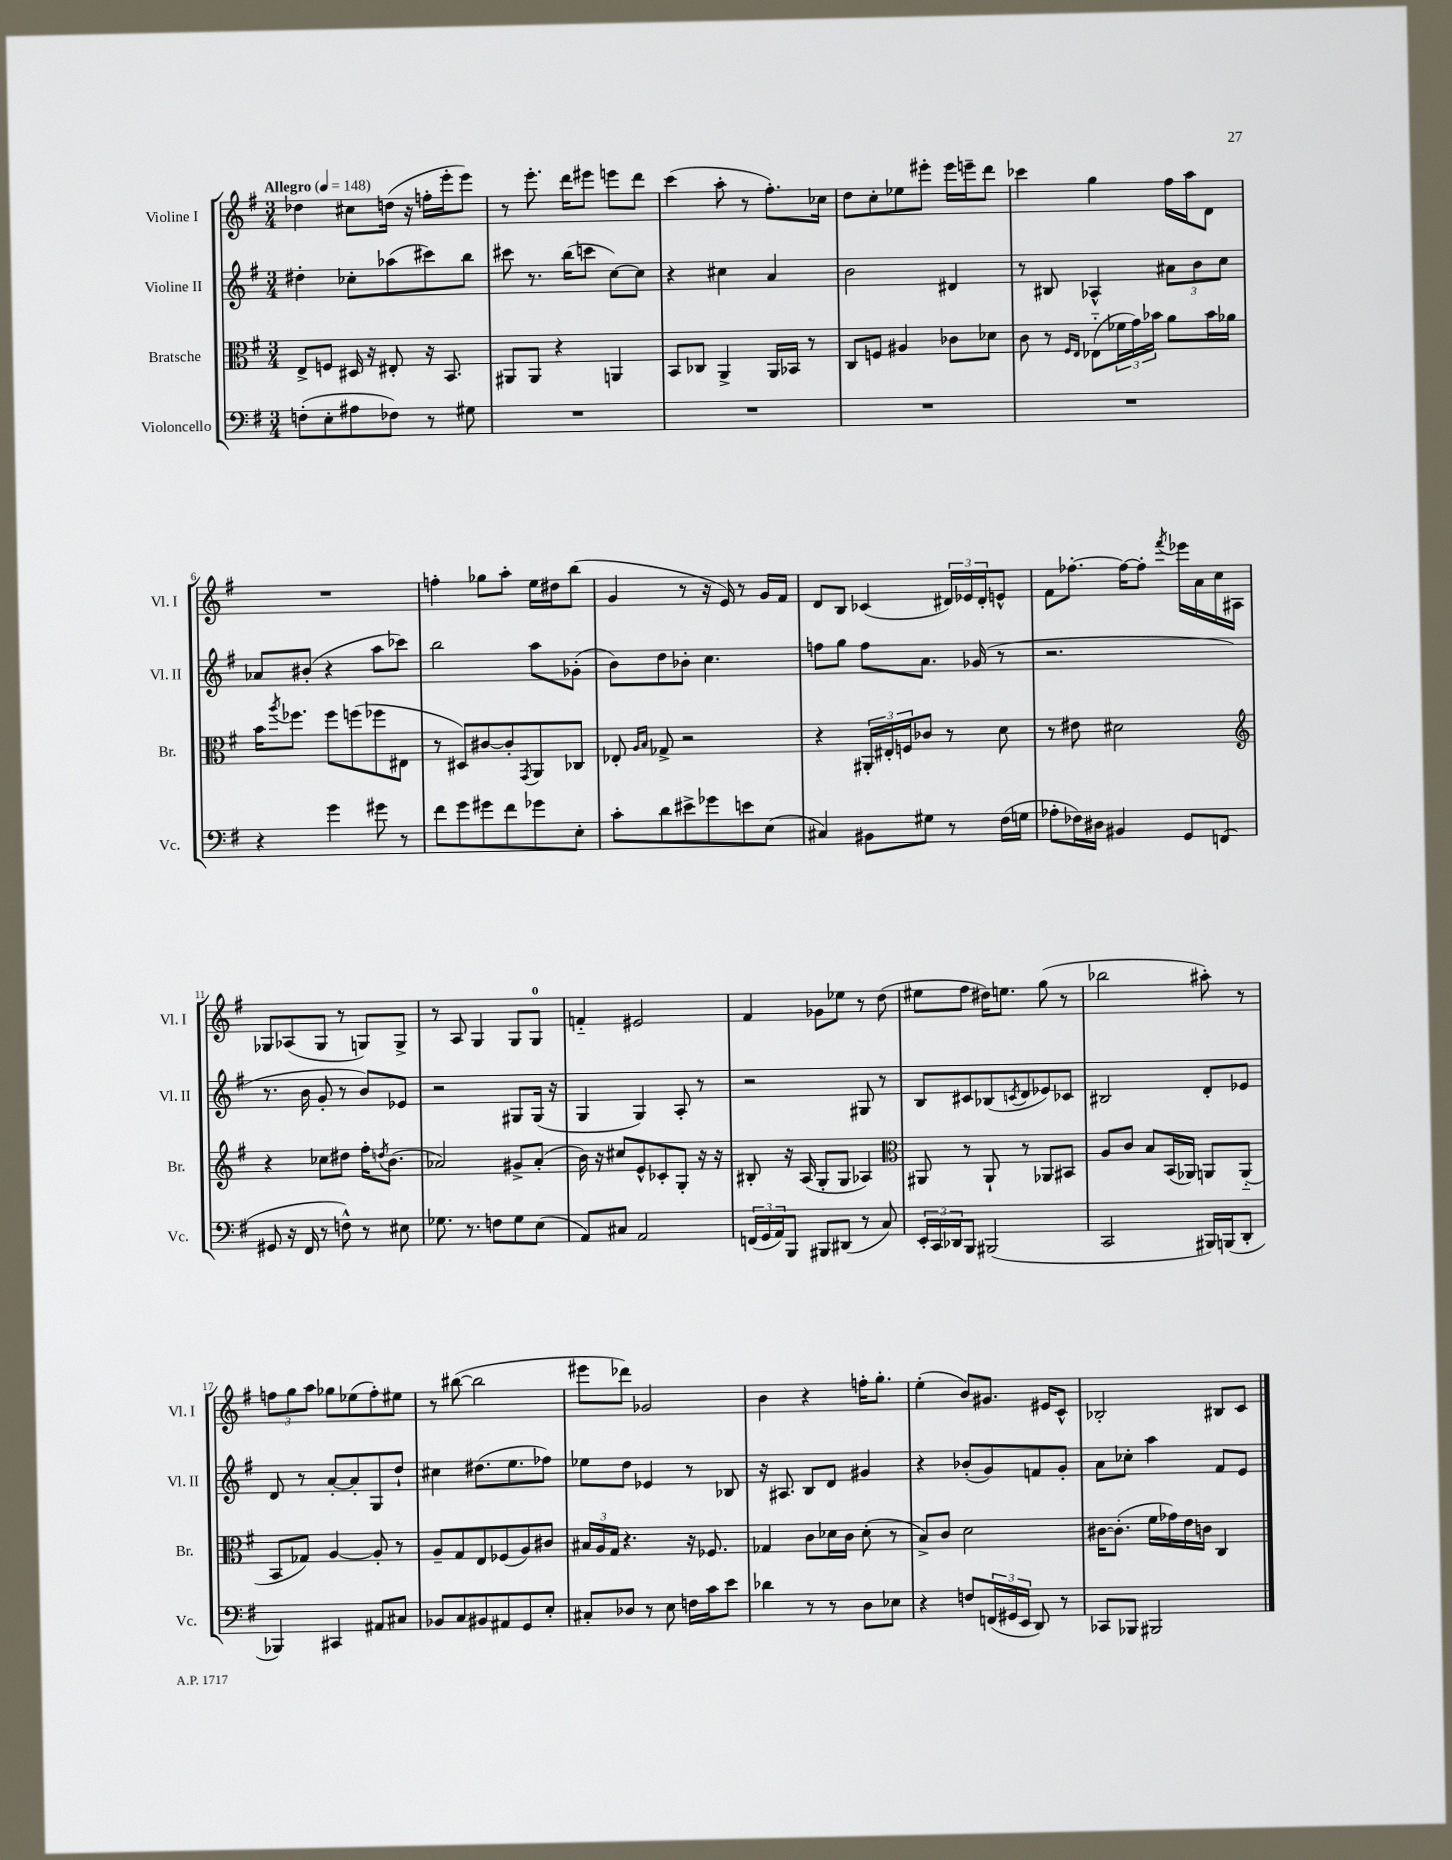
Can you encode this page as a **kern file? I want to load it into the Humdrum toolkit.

**kern	**kern	**kern	**kern
*part4	*part3	*part2	*part1
*staff4	*staff3	*staff2	*staff1
*I"Violoncello	*I"Bratsche	*I"Violine II	*I"Violine I
*I'Vc.	*I'Br.	*I'Vl. II	*I'Vl. I
*clefF4	*clefC3	*clefG2	*clefG2
*k[f#]	*k[f#]	*k[f#]	*k[f#]
*M3/4	*M3/4	*M3/4	*M3/4
*MM148	*MM148	*MM148	*MM148
=1	=1	=1	=1
!	!	!	!LO:TX:a:B:t=Allegro
(8Fn'\L	8E^/L	4dd#X'\	4dd-X\
8E'\	8Fn/J	.	.
8A#X\	16D#X/	8cc-X'\L	8cc#X\L
.	16r	.	.
8F-X\J)	8E#X'/	(8aa-X\	(16ddn\Jk
.	.	.	16r
8r	16r	8ccc#X\)	16ffn'\LL
.	8.BB/	.	16eee'\J
8G#X\	.	8bb\J	8eee\J)
=2	=2	=2	=2
2.r	8AA#X/L	8ccc#X\	8r
.	8AA#/J	8.r	8.eee'\
.	4r	.	.
.	.	(16bb\KL	16ddd\KL
.	.	8cccn\J	8eee#X\J
.	4AAn/	[8cc\L)	8eeen\L
.	.	8cc\J]	8ddd\J
=3	=3	=3	=3
2.r	8BB/L	4r	(4ccc\
.	8C-X/J	.	.
.	4AA^/	4cc#X\	8aa'\
.	.	.	8r
.	16AA/LL	4a/	8.ff#'\L)
.	16BB-X/JJ	.	.
.	8r	.	.
.	.	.	16cc-X\Jk
=4	=4	=4	=4
2.r	8C/L	2b\	8dd\L
.	8Fn/J	.	8cc'\
.	4A#X/	.	8ee-X\
.	.	.	8eee#X'\J
.	8c-X\L	4d#X/	16eee#\LL
.	.	.	16eeen~\J
.	8d-X\J	.	8ddd\J
=5	=5	=5	=5
2.r	8c\	8r	4ccc-X\
.	8r	8B#X/	.
.	16qqF#/LL	.	.
.	16qqE/JJ	.	.
.	(8E-X\L	4A-X^^/	4gg\
.	24f-X\L	.	.
.	24g\)	.	.
.	24b-X\JJ	.	.
.	8a\L	12a#X\L	16ff#\LL
.	.	.	16aa\J
.	.	12b\	.
.	16b-\L	.	8d\J
.	.	12cc\J	.
.	16a-X\JJ	.	.
!!LO:LB:g=z
=6	=6	=6	=6
4r	16b\KL	8a-X/L	2.r
.	8qaa/	.	.
.	8.ff-X\J	.	.
.	.	(8b#X'/J	.
4g\	8ff-\L	4r	.
.	(8ffn\	.	.
8g#X\	8ff-X\	8aa\L	.
8r	8E#X\J	8ccc-X\J)	.
=7	=7	=7	=7
8f#\L	8r	2bb\	4ffn'\
8g\	8D#X/L)	.	.
8g#X\	[8c#X/	.	8gg-X\L
8f#\	8c#'/]	.	8aa'\J
.	8qGG/	.	.
8g-X\	8AA/	8aa\L	16ee\LL
.	.	.	16dd#X\J
8E'\J	8C-X/J	(8g-X'\J	(8bb\J
=8	=8	=8	=8
8c'\L	8E-X'/	8b\L)	4g/
.	16qqA/LL	.	.
.	16qqB/JJ	.	.
8d\	8G-X^/	8dd\	.
8e#X^\	2r	8b-X'\J	8r
8g-X\	.	4.cc\	16r
.	.	.	16e/)
8en\	.	.	8r
(8E\J	.	.	16g/LL
.	.	.	16f#/JJ
=9	=9	=9	=9
4C#X/)	4r	8ffn\L	8d/L
.	.	8gg\J	8B/J
8BB#X\L	24AA#X'/LL	8ff\L	(4c-X/
.	24E#X'/	.	.
.	24Fn/J	.	.
8G#X\J	8c-X/J	8.a\J	.
8r	8r	.	24d#X/LL)
.	.	.	24e-X/
.	.	(16g-X/	.
.	.	.	24d#'/J
(16F#\LL	8d\	8r	8en^^/J
16Gn\JJ	.	.	.
=10	=10	=10	=10
8A-X'\L	8r	2.r	8f#\L
16F-X\L)	8e#X\	.	[8.ff-X'\J
16D#X\JJ	.	.	.
4BB#X/	2d#X\	.	.
.	.	.	16ff-\KL_
.	.	.	8ff-'\J]
.	.	.	8qfff#/
8GG/L	.	.	16eee-X\LL
.	.	.	16a\
(8FFn/J	.	.	16cc\
.	.	.	16A#X\JJ
!!LO:LB:g=z
=11	=11	=11	=11
*	*clefG2	*	*
8GG#X/	4r	8.r	8G-X/L
16r	.	.	(8A-X/
16FF#/	.	16b\	.
8r	8cc-X\L	8g'/	8G-/J
8Fn^^\)	8dd#X\J	8r	8r
8r	16ff#'\KL	8b/L)	8Gn/L)
.	8qddn/	.	.
.	(8.b\J	.	.
8E#X\	.	8e-X/J	8G^/J
=12	=12	=12	=12
8.G-X\	2a-X/)	2r	8r
.	.	.	8A/
8.r	.	.	.
.	.	.	4G/
8Fn\L	.	.	.
8G-\	8g#X^/L	8G#X/L	8G/L
(8E\J	(8a-'/J	(16G#/Jk	8G/J
.	.	16r	.
=13	=13	=13	=13
8AA/L)	16b\)	4G/	4fn/
.	16r	.	.
8C#X/J	8cc#X/L	.	.
2AA/	8e^^/	4G/)	2e#X/
.	8c-X'/	.	.
.	8G'/J	8A'/	.
.	16r	8r	.
.	16r	.	.
=14	=14	=14	=14
(24FFn/LL	8B#X'/	2r	4f#/
24GG/	.	.	.
24AA/J)	.	.	.
8BBB/J	16r	.	.
.	(16A/	.	.
8BBB#X/L	8G'/L	.	8g-X\L
(8DD#X/J	8G/J	.	8ee-X\J
8r	4A-X/)	8G#X/	8r
8C/)	.	8r	(8dd\
=15	=15	=15	=15
*	*clefC3	*	*
24EE'/LL	8AA#X/	8B/L	8ee#X\L
24CC/	.	.	.
24DD-X/J	.	.	.
8BBB/J	8r	8c#X/	8ff#\J
(2BBB#X/	8AA#`/	(8B-X/	16dd#X\KL)
.	.	.	8.een\J
.	.	8qcn/	.
.	8r	8d/	.
.	8AA-X/L	8e-X/)	(8gg\
.	8BB#X/J	8c-X/J	8r
=16	=16	=16	=16
2CC/	8A/L	2B#X/	2bb-X\
.	8c/J	.	.
.	8B/L	.	.
.	(16BB/L	.	.
.	16AA-X/JJ)	.	.
16BBB#X/LL)	8AAn/L	8d'/L	8aa#X'\)
(16BBBn/J	.	.	.
8DD'/J	(8AA/J	8e-X/J	8r
!!LO:LB:g=z
=17	=17	=17	=17
4BBB-X/)	8BB/L	8d/	12ffn\L
.	.	.	12gg\
.	8G-X/J)	8r	.
.	.	.	12aa\J
4CC#X/	[4A/	[8a'/L	8gg-X\L
.	.	8a'/]	(8ee-X\
8AA#X/L	8A'/]	8G/	8ff'\)
8C#X/J	8r	8dd`/J	8ee#X\J
=18	=18	=18	=18
8BB-X/L	8A~/L	4cc#X\	8r
8C/	8G/	.	([8bb#X\
8BB#X/	8E/	(8.dd#X\L	2bb#\]
8AA#X/	(8F-X/	.	.
.	.	8.ee\	.
8GG/	8A/)	.	.
8E'/J	8c#X/J	8ff-X\J)	.
=19	=19	=19	=19
8C#X'/L	24B#X/LL	8ee-X\L	8eee#X\L
.	24A/	.	.
.	24G/JJ	.	.
8D-X/J	4.r	8dd\J	8ddd-X\J)
8r	.	4e-X/	2g-X/
8E\	.	.	.
16Fn\LL	16r	8r	.
16c\J	8.F-X/	.	.
8e\J	.	8B-X/	.
=20	=20	=20	=20
4d-X\	4G-X/	16r	4b\
.	.	8.A#X/	.
8r	8c\L	8B/L	4r
8r	16d-X\L	8d/J	.
.	16c\JJ	.	.
8D\L	(8d-'\	4g#X/	16ffn'\KL
.	.	.	8.gg'\J
8E-X\J	8r	.	.
=21	=21	=21	=21
4r	8B^/L)	4r	(4ee'\
.	8c/J	.	.
8Fn/L	2d\	(8b-X'/L	8b/L)
(24FFn/L	.	8g/)	8.g#X/J
24GG#X/	.	.	.
24EE/JJ	.	.	.
8DD/)	.	8fn/	.
.	.	.	16e#X/KL
8r	.	8g'/J	8c^^/J
=22	=22	=22	=22
8CC-X/L	[16c#X\KL	8a\L	2B-X'/
.	(8.c#'\J]	.	.
8BBB-X/J	.	8cc-X'\J	.
2BBB#X/	16f#\LL	4aa\	.
.	16g-X\)	.	.
.	16e\	.	.
.	16cn\JJ	.	.
.	4C/	8f#/L	8B#X/L
.	.	8e/J	8c/J
==	==	==	==
*-	*-	*-	*-
